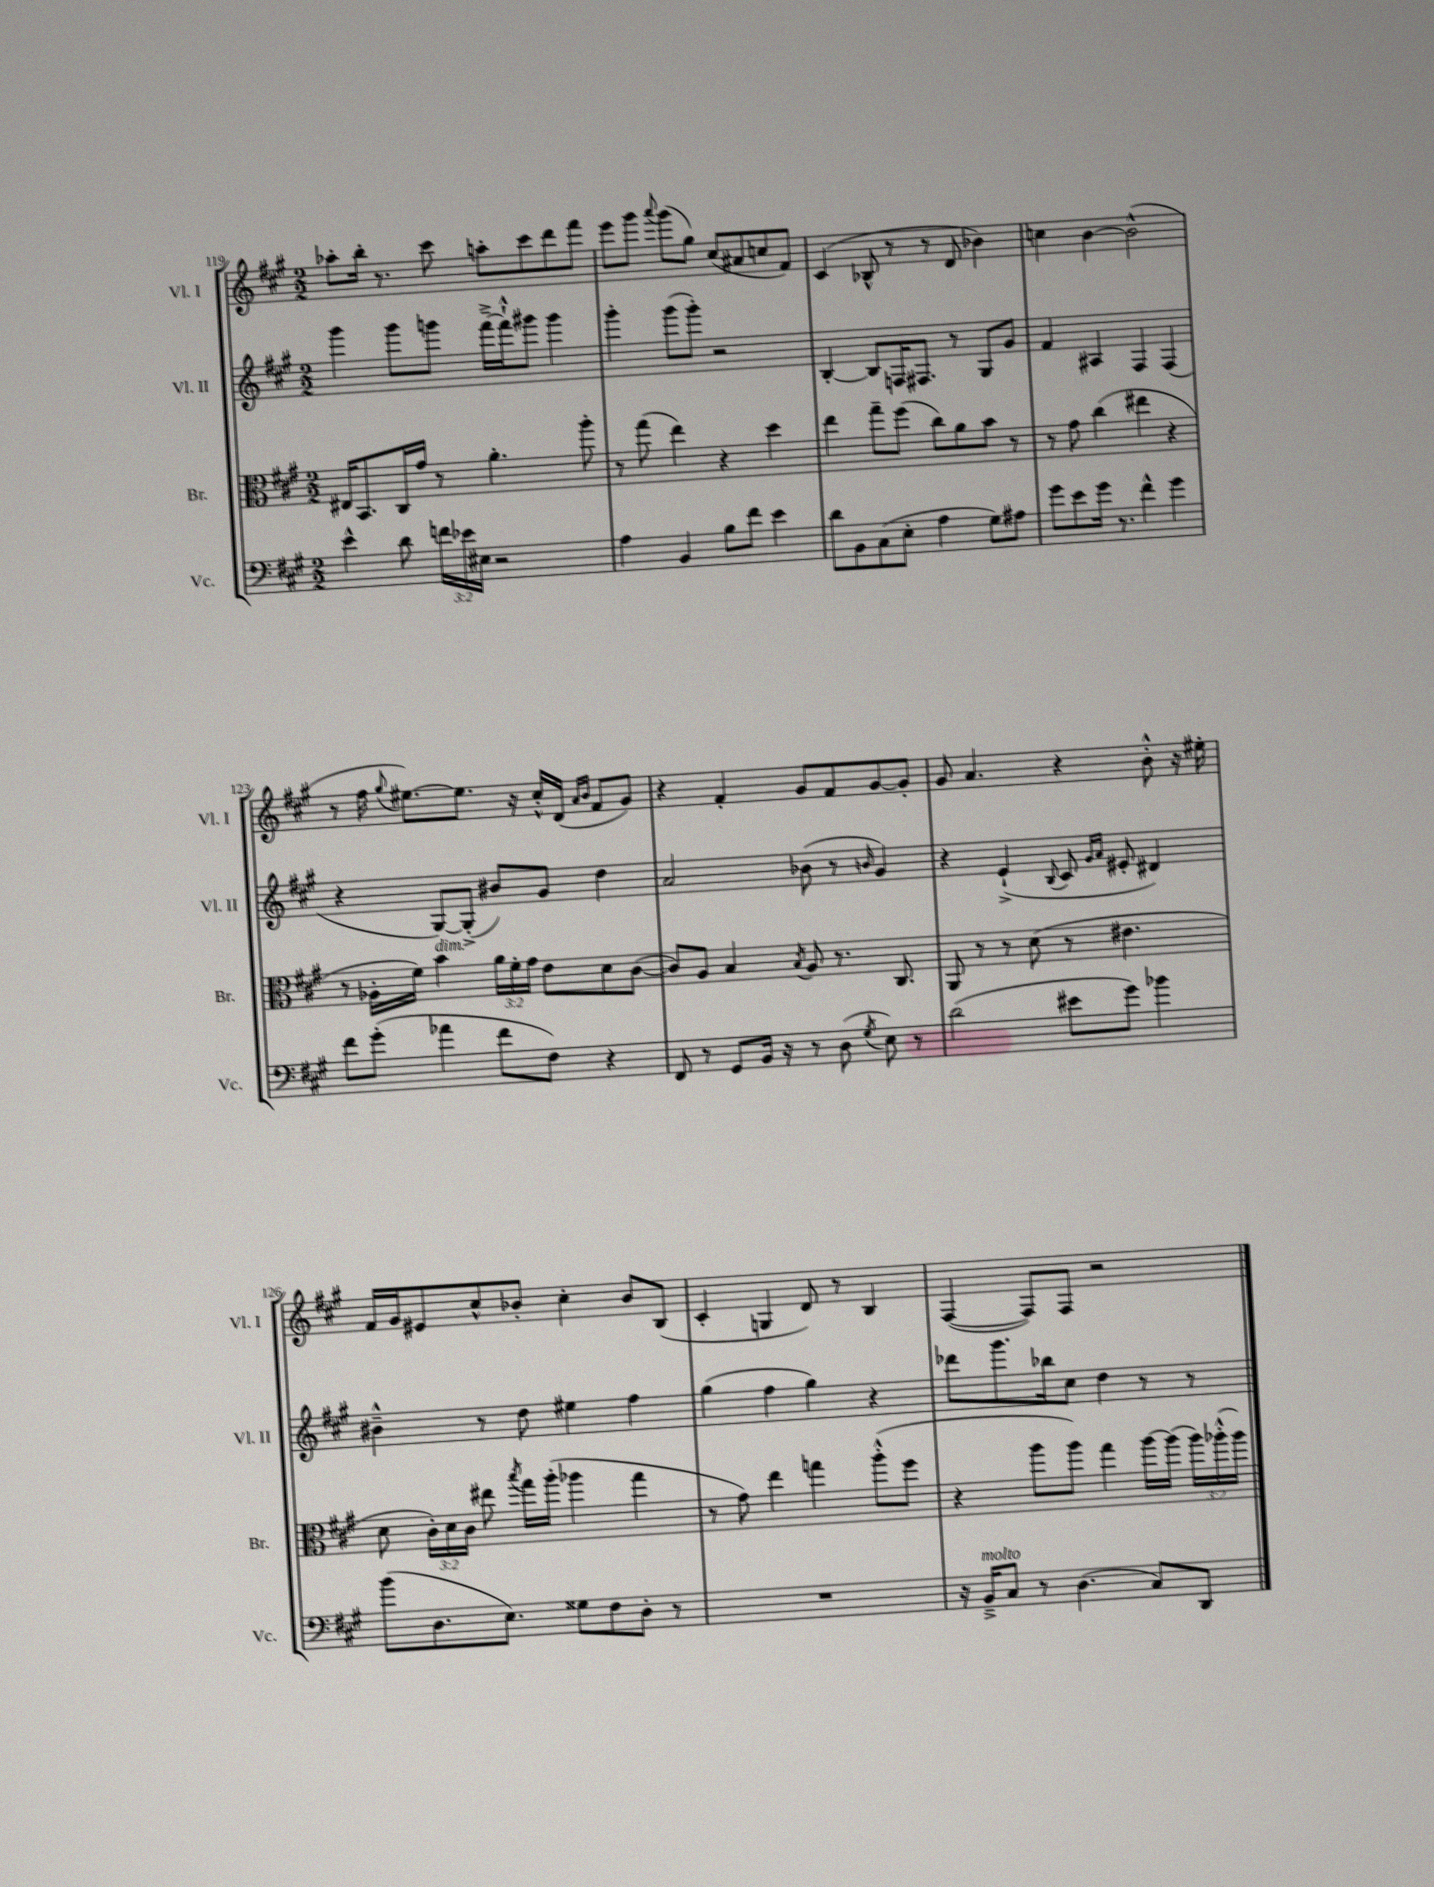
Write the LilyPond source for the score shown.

<<
\new StaffGroup <<
\new Staff = "s0" \with { instrumentName = "Vl. I" shortInstrumentName = "Vl. I" } {
    \clef treble \key a \major \numericTimeSignature \time 2/2
    \autoBeamOff aes''8[-. b''16]-. r8. cis'''8 a''8[-. cis'''8 d'''8 fis'''8] |
    e'''8[ gis'''8] \appoggiatura { a'''8 } gis'''8[( gis''8]) cis''8[( ais'8 c''8 fis'8]) |
    cis'4( bes8-^ r8 r8 d'8 bes'4) |
    c''4 b'4~ b'2-^( |
    r8 fis''16 \appoggiatura { gis''8 } eis''8.[~) eis''8.] r16 cis''16[-.-^ d'16]( \grace { a'16[ b'16] } fis'8[ gis'8]) |
    r4 fis'4-. gis'8[ fis'8 gis'8~ gis'8]-. |
    gis'8 a'4. r4 b'8-.-^ r16 eis''16-. |
    fis'16[ gis'16 eis'8 cis''8-^ bes'8]-. cis''4-. bes'8[ b8]( |
    cis'4-. g4 d'8) r8 b4 |
    fis4~( fis8[) fis8] r2 \bar "|." |
}
\new Staff = "s1" \with { instrumentName = "Vl. II" shortInstrumentName = "Vl. II" } {
    \clef treble \key a \major \numericTimeSignature \time 2/2
    \autoBeamOff gis'''4 gis'''8[ g'''8] fis'''16[~---> fis'''16-!-^ gis'''8] gis'''4 |
    gis'''4-. gis'''8[( gis'''8]-.) r2 |
    b4~-. b8[ f16 fis8.] r8 gis8[ gis'8] |
    fis'4 ais4 fis4 fis4( |
    r4 gis8[~) gis8]-.->( bis'8[) gis'8] d''4 |
    a'2 bes'8( r8 \grace { b'16 } gis'4) |
    r4 e'4-!->( \appoggiatura { b8 } cis'8 \grace { gis'16[ a'16] } eis'8-. dis'4) |
    bis'4---^ r8 d''8 eis''4 fis''4 |
    gis''4( fis''4 gis''4) r4 |
    des'''8[ gis'''8. bes''16 cis''8] d''4 r8 r8 \bar "|." |
}
\new Staff = "s2" \with { instrumentName = "Br." shortInstrumentName = "Br." } {
    \clef alto \key a \major \numericTimeSignature \time 2/2 \override Staff.TupletNumber.text = #tuplet-number::calc-fraction-text
    \autoBeamOff eis16[ b,8. cis16 gis'16] r8 a'4.-. a''8-. |
    r8 gis''8( e''4) r4 d''4 |
    e''4 gis''8[-- fis''8]( cis''8[) a'8 b'8] r8 |
    r8 gis'8 cis''4( eis''4 r4 |
    r8 aes16[-. fis'16]) b'4^\markup { \italic "dim." } \tuplet 3/2 { a'16[ fis'16-. gis'16] } e'8[ d'8 cis'8]~( |
    cis'8[) a8] b4 \acciaccatura { b8 } a8 r8. cis8. |
    a,8 r8 r8 d'8( r8 eis'4. |
    d'8 \tuplet 3/2 { cis'16[-.) d'16 cis'16] } eis''8 \acciaccatura { b''8 } gis''16[ a''16]-.( aes''4 gis''4 |
    r8 gis'8) e''4 g''4 a''8[-.-^( fis''8] |
    r4 a''8[ a''8]) gis''4 a''16[~ a''16]( \tuplet 3/2 { a''16[) aes''16-.-^( aes''16]) } \bar "|." |
}
\new Staff = "s3" \with { instrumentName = "Vc." shortInstrumentName = "Vc." } {
    \clef bass \key a \major \numericTimeSignature \time 2/2 \override Staff.TupletNumber.text = #tuplet-number::calc-fraction-text
    \autoBeamOff e'4-^ d'8 \tuplet 3/2 { f'16[ ees'16 eis16] } r2 |
    a4 b,4 b8[ fis'8] e'4 |
    d'8[ b,8 cis8( e8]-. a4 gis8[) ais8] |
    gis'8[ e'8 gis'16] r8. fis'4-^ gis'4 |
    fis'8[ gis'8]-.( aes'4 fis'8[ fis8]) r4 |
    fis,8 r8 gis,8[ b,16] r16 r8 d8( \acciaccatura { gis8 } e8) r8 |
    d'2( eis'8[ gis'8]) bes'4 |
    b'8[( d8. e8.]) gisis8[ fis8 d8]-. r8 |
    R1 |
    r16 b,16[--->^\markup { \italic "molto" } cis8] r8 d4.( cis8[) d,8] \bar "|." |
}
>>
>>
\layout { \context { \Score currentBarNumber = #119 } }
